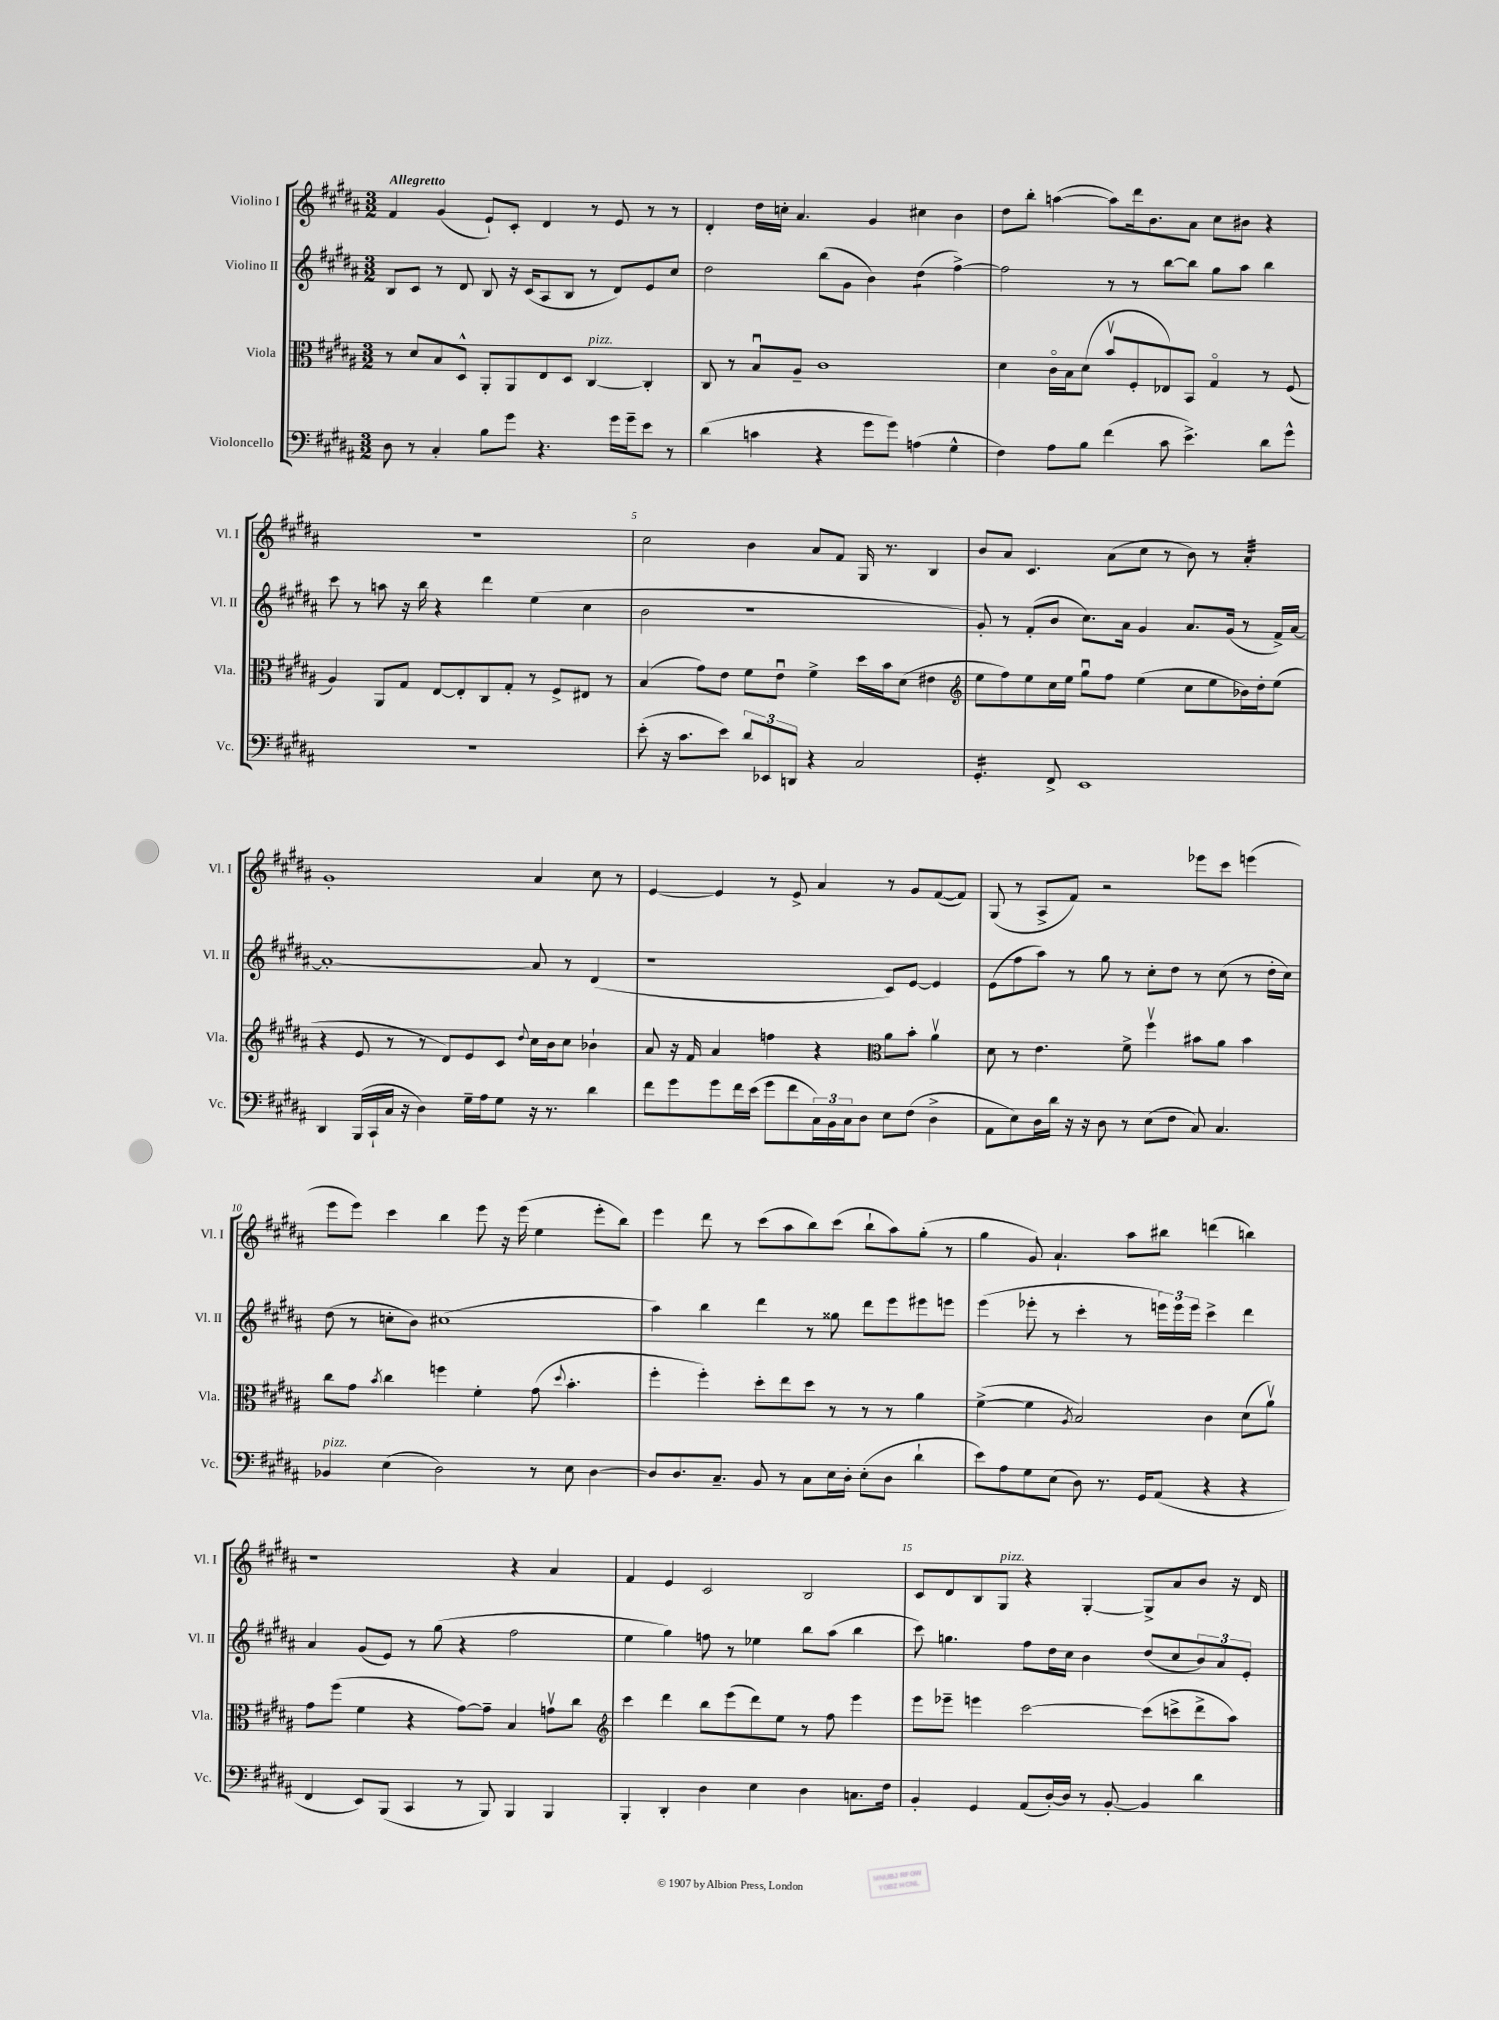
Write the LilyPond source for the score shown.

<<
\new StaffGroup <<
\new Staff = "s0" \with { instrumentName = "Violino I" shortInstrumentName = "Vl. I" } {
    \clef treble \key b \major \numericTimeSignature \time 3/2 \tempo "Allegretto"
    fis'4 gis'4( e'8-!) cis'8-. dis'4 r8 e'8 r8 r8 |
    dis'4-. dis''16 c''16-. ais'4. gis'4 cis''4 b'4 |
    dis''8 b''8-. a''4~( a''8) dis'''16 b'8. ais'8 cis''8 bis'8 r4 |
    R1. |
    cis''2 b'4 ais'8 fis'8 gis16 r8. b4 |
    b'8 ais'8 cis'4. ais'8( cis''8 r8 b'8) r8 ais'4:32-. |
    gis'1-. ais'4 cis''8 r8 |
    e'4~ e'4 r8 e'8-> ais'4 r8 gis'8 fis'8~( fis'8) |
    gis8( r8 ais8-> fis'8) r2 ees'''8 cis'''8 e'''4( |
    e'''8 e'''8) cis'''4 b''4 e'''8 r16 e'''16( e''4 e'''8-. b''8) |
    e'''4 dis'''8 r8 cis'''8( ais''8 b''8) cis'''8( b''8-! ais''8) gis''8-.( r8 |
    gis''4 gis'8) ais'4.-! ais''8 bis''8 d'''4( b''4) |
    r1 r4 ais'4 |
    fis'4 e'4 cis'2 b2 |
    cis'8 dis'8 b8 gis8^\markup { \italic "pizz." } r4 gis4~-. gis8-> ais'8 b'8 r16 dis'16 \bar "|." |
}
\new Staff = "s1" \with { instrumentName = "Violino II" shortInstrumentName = "Vl. II" } {
    \clef treble \key b \major \numericTimeSignature \time 3/2
    b8 cis'8 r8 dis'8 b8 r16 cis'16( ais8 b8 r8 dis'8) e'8 cis''8 |
    dis''2 b''8( gis'8 b'4) dis''4:8( fis''4~->) |
    fis''2 r8 r8 b''8~ b''8 gis''8 ais''8 b''4 |
    cis'''8 r8 a''8 r16 b''16 r4 dis'''4 e''4( cis''4 |
    b'2 r1 |
    gis'8-.) r8 fis'8-.( b'8 cis''8.) ais'16 gis'4 ais'8. gis'16( r8 fis'16->) ais'16~ |
    ais'1~-. ais'8 r8 dis'4( |
    r1 cis'8) e'8~ e'4 |
    e'8( fis''8 ais''8) r8 gis''8 r8 cis''8-. dis''8 r8 cis''8( r8 dis''16-. cis''16) |
    dis''8( r8 c''8-. b'8) cis''1( |
    ais''4) b''4 dis'''4 r8 gisis''8 dis'''8 e'''8 eis'''8 e'''8 |
    e'''4( ees'''8-. r8 cis'''4-. r8 \tuplet 3/2 { e'''16) e'''16 e'''16 } cis'''4-> dis'''4 |
    ais'4 gis'8( e'8) r8 gis''8( r4 fis''2 |
    e''4 gis''4) f''8 r8 ees''4 b''8 ais''8( b''4 |
    cis'''8) g''4. fis''8 dis''16 cis''16 b'4 dis''8( cis''8 \tuplet 3/2 { b'8) ais'8 e'8-. } \bar "|." |
}
\new Staff = "s2" \with { instrumentName = "Viola" shortInstrumentName = "Vla." } {
    \clef alto \key b \major \numericTimeSignature \time 3/2
    r8 dis'8 b8 dis8-^ ais,8-. ais,8 e8 dis8 cis4~^\markup { \italic "pizz." } cis4-. |
    cis8 r8 b8\downbow ais8-- cis'1 |
    dis'4 cis'16\flageolet b16 dis'8( b'8\upbow fis8-. ees8) b,8 gis4\flageolet r8 fis8( |
    ais4) ais,8 gis8 e8~ e8-. cis8 gis8-. r8 fis8-> eis8 r8 |
    b4( gis'8) e'8 fis'8 e'8\downbow fis'4-> dis''16 b'16 dis'8( eis'4 |
    \clef treble e''8 fis''8) e''8 cis''16 e''16 gis''8\downbow fis''8 e''4( cis''8 e''8 bes'16) dis''16-. e''8( |
    r4 e'8 r8 r8 dis'8) e'8 cis'8 \appoggiatura { dis''8 } cis''16 b'16 cis''8 bes'4-! |
    ais'8 r16 fis'16 ais'4 f''4 r4 \clef alto ais'8 b'8-. ais'4\upbow |
    dis'8 r8 e'4. fis'8-> fis''4\upbow bis'8 ais'8 bis'4 |
    cis''8 gis'8 \acciaccatura { b'8 } cis''4 f''4 fis'4-. gis'8( \appoggiatura { dis''8 } b'4.-. |
    fis''4-. fis''4-.) dis''8-. e''8 dis''8 r8 r8 r8 ais'4 |
    fis'4~->( fis'4 \acciaccatura { ais8 } b2) cis'4 dis'8( ais'8\upbow) |
    gis'8 fis''8( fis'4 r4 gis'8~) gis'8-- b4 g'8\upbow cis''8 |
    \clef treble cis'''4 dis'''4 b''8 e'''8( dis'''8) e''8 r8 fis''8 e'''4 |
    e'''8 ees'''8-- e'''4 cis'''2~ cis'''8( c'''8-> dis'''8-> ais''8) \bar "|." |
}
\new Staff = "s3" \with { instrumentName = "Violoncello" shortInstrumentName = "Vc." } {
    \clef bass \key b \major \numericTimeSignature \time 3/2
    dis8 r8 cis4-. b8 gis'8 r4. gis'16 gis'16-- e'8 r8 |
    dis'4( c'4 r4 gis'8 gis'8) a4( gis4-^ |
    fis4) ais8 b8 fis'4( cis'8 e'4.->) dis'8 gis'8-^ |
    R1. |
    e'8-.( r16 cis'8. e'8) \tuplet 3/2 { dis'8 ees,8 d,8 } r4 cis2 |
    gis,4.:16-. fis,8-> e,1 |
    dis,4 b,,16( cis,16-! cis16 r16 dis4) gis16-- ais16 gis8 r16 r8. dis'4 |
    fis'8 gis'8 gis'8 fis'16 e'16( gis'8 fis'8 \tuplet 3/2 { cis16) b,16 cis16 } dis8 e8 fis8( dis4-> |
    ais,8 e8) dis16 dis'16 r16 r16 dis8 r8 e8( fis8 cis8) cis4. |
    bes,4^\markup { \italic "pizz." } e4( dis2) r8 e8 dis4~ |
    dis8 dis8. cis8.-- b,8 r8 cis8 e16 dis16-. e8-.( dis8 dis'4-! |
    e'8) ais8 gis8 e8( dis8) r8. gis,16 ais,8( r4 r4 |
    fis,4 e,8) b,,8( cis,4 r8 b,,8) b,,4 b,,4 |
    b,,4-. dis,4-. dis4 e4 dis4 c8. fis16 |
    b,4-. gis,4 ais,8( dis16~-.) dis16 r8 b,8~-. b,4 dis'4 \bar "|." |
}
>>
>>
\layout { \context { \Score \override BarNumber.break-visibility = ##(#f #t #t) barNumberVisibility = #(every-nth-bar-number-visible 5) } }
